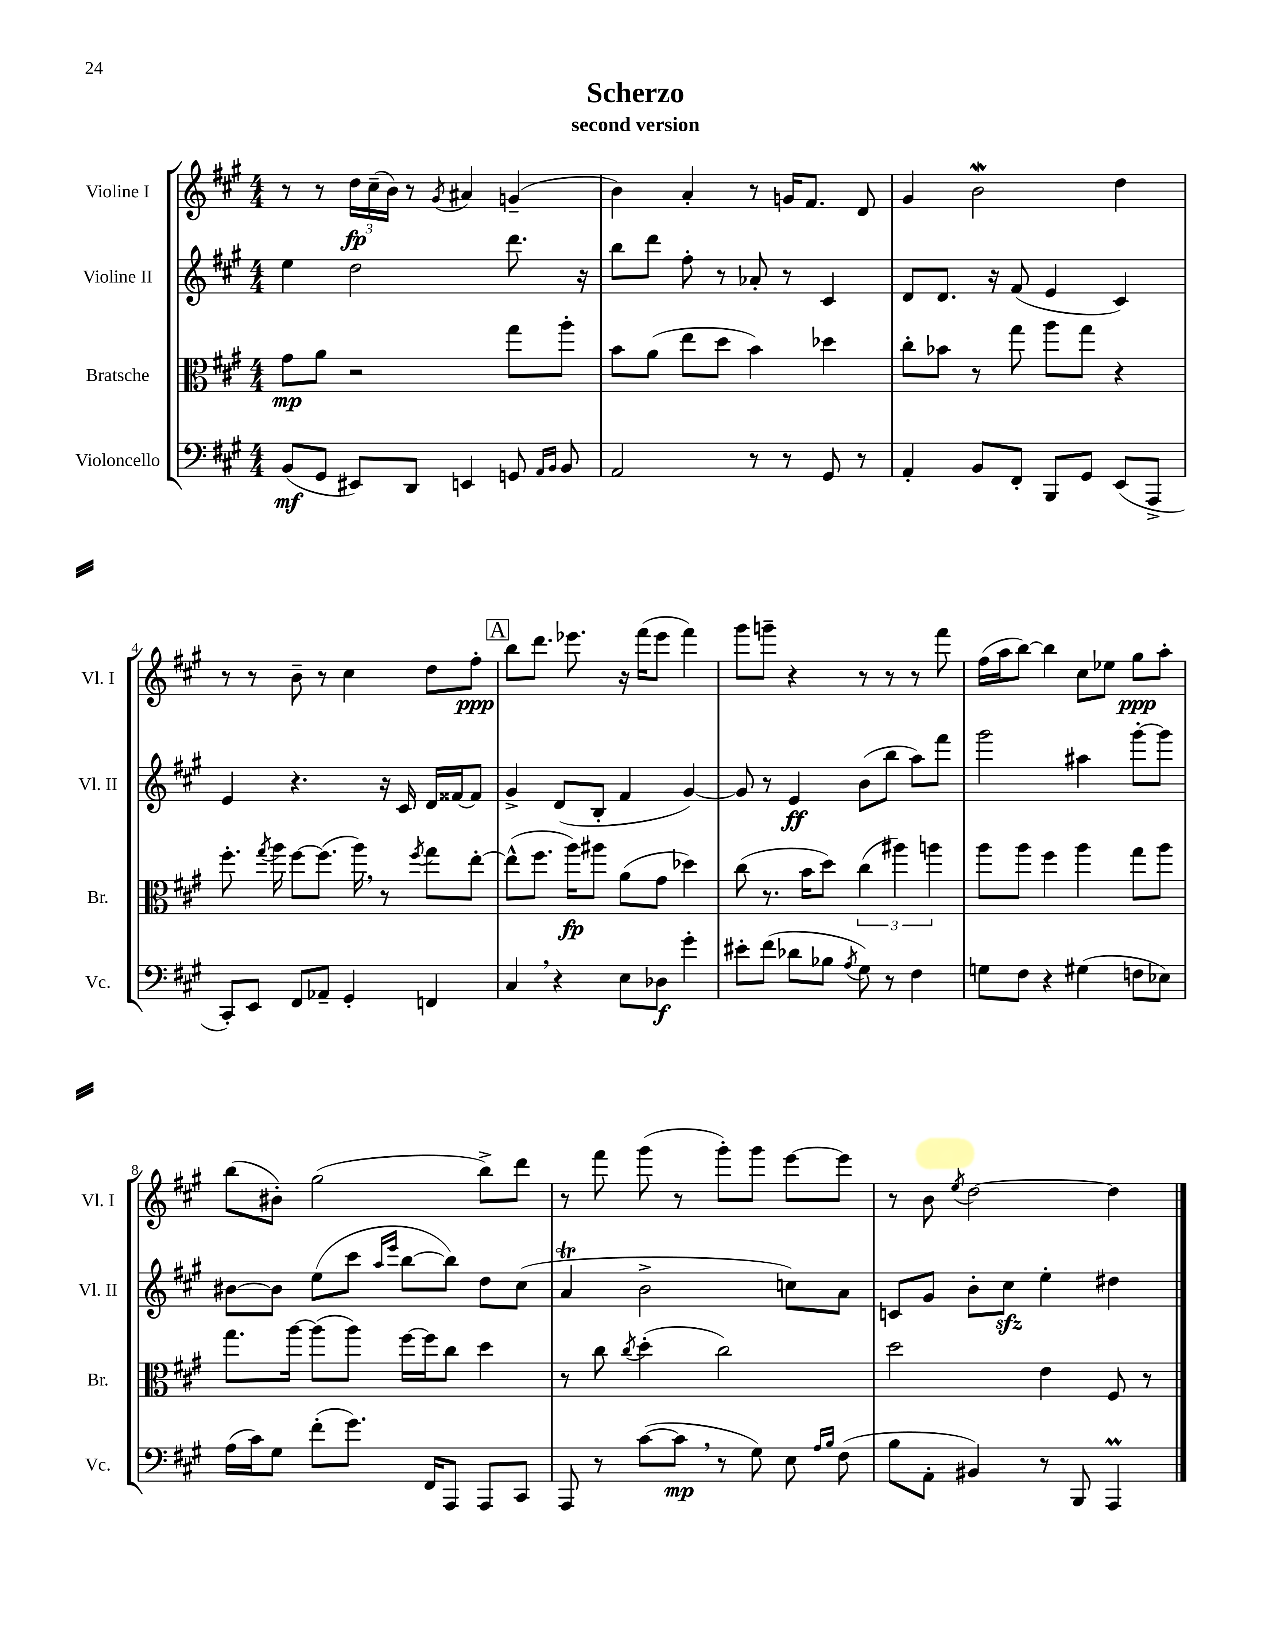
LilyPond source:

\header { title = "Scherzo" subtitle = "second version" }
<<
\new StaffGroup <<
\new Staff = "s0" \with { instrumentName = "Violine I" shortInstrumentName = "Vl. I" } {
    \clef treble \key a \major \numericTimeSignature \time 4/4
    \autoBeamOff r8 r8 \tuplet 3/2 { d''16[\fp cis''16--( b'16]) } r8 \acciaccatura { gis'8 } ais'4 g'4--( |
    b'4) a'4-. r8 g'16[ fis'8.] d'8 |
    gis'4 b'2\mordent d''4 |
    r8 r8 b'8-- r8 cis''4 d''8[ fis''8]-.\ppp |
    \mark \markup { \box "A" } b''8[ d'''8.] ees'''8. r16 fis'''16[( ees'''8] fis'''4) |
    gis'''8[ g'''8]-- r4 r8 r8 r8 fis'''8 |
    fis''16[( a''16 b''8]~) b''4 cis''8[ ees''8] gis''8[\ppp a''8]-. |
    b''8[( bis'8]-.) gis''2( b''8[->) d'''8] |
    r8 fis'''8 gis'''8( r8 gis'''8[-.) gis'''8] e'''8[~ e'''8] |
    r8 b'8 \acciaccatura { e''8 } d''2~ d''4 \bar "|." |
}
\new Staff = "s1" \with { instrumentName = "Violine II" shortInstrumentName = "Vl. II" } {
    \clef treble \key a \major \numericTimeSignature \time 4/4
    \autoBeamOff e''4 d''2 d'''8. r16 |
    b''8[ d'''8] fis''8-. r8 aes'8-. r8 cis'4 |
    d'8[ d'8.] r16 fis'8( e'4 cis'4) |
    e'4 r4. r16 cis'16 d'16[ fisis'16~ fisis'8] |
    \mark \markup { \box "A" } gis'4-> d'8[( b8]-. fis'4 gis'4~) |
    gis'8 r8 e'4\ff b'8[( b''8] a''8[) fis'''8] |
    gis'''2 ais''4 gis'''8[~-. gis'''8] |
    bis'8[~ bis'8] e''8[( cis'''8] \grace { a''16[ e'''16] } b''8[~ b''8]) d''8[ cis''8]( |
    a'4\trill b'2-> c''8[) a'8] |
    c'8[ gis'8] b'8[-. cis''8]\sfz e''4-. dis''4 \bar "|." |
}
\new Staff = "s2" \with { instrumentName = "Bratsche" shortInstrumentName = "Br." } {
    \clef alto \key a \major \numericTimeSignature \time 4/4
    \autoBeamOff gis'8[\mp a'8] r2 gis''8[ a''8]-. |
    b'8[ a'8]( e''8[ d''8] b'4) des''4 |
    cis''8[-. bes'8] r8 gis''8 a''8[ gis''8] r4 |
    fis''8.-. \acciaccatura { gis''8 } a''16 fis''8[~ fis''8.]( a''16) \breathe r8 \acciaccatura { fis''8 } gis''8[ e''8]~-. |
    \mark \markup { \box "A" } e''8[-^( fis''8.] a''16[\fp) ais''8] a'8[( gis'8] des''4) |
    cis''8( r8. b'16[ d''8]) \tuplet 3/2 { cis''4( ais''4) a''4 } |
    a''8[ a''8] fis''4 a''4 gis''8[ a''8] |
    gis''8.[ a''16]~ a''8[( a''8]) fis''16[~ fis''16 cis''8] d''4 |
    r8 cis''8 \acciaccatura { cis''8 } d''4-.( cis''2) |
    d''2 e'4 fis8 r8 \bar "|." |
}
\new Staff = "s3" \with { instrumentName = "Violoncello" shortInstrumentName = "Vc." } {
    \clef bass \key a \major \numericTimeSignature \time 4/4
    \autoBeamOff b,8[\mf( gis,8] eis,8[) d,8] e,4 g,8 \grace { a,16[ b,16] } b,8 |
    a,2 r8 r8 gis,8 r8 |
    a,4-. b,8[ fis,8]-. b,,8[ gis,8] e,8[( a,,8]-> |
    cis,8[-.) e,8] fis,8[ aes,8]-- gis,4-. f,4 |
    \mark \markup { \box "A" } cis4 \breathe r4 e8[ des8]\f gis'4-. |
    eis'8[-. fis'8]( des'8[ bes8] \acciaccatura { a8 } gis8) r8 fis4 |
    g8[ fis8] r4 gis4( f8[ ees8]) |
    a16[( cis'16) gis8] fis'8[-.( gis'8.]) fis,16[ a,,8] a,,8[ cis,8] |
    a,,8 r8 cis'8[~( cis'8]\mp \breathe r8 gis8) e8 \grace { a16[ b16] } fis8( |
    b8[ a,8]-. bis,4) r8 b,,8 a,,4\prall \bar "|." |
}
>>
>>
